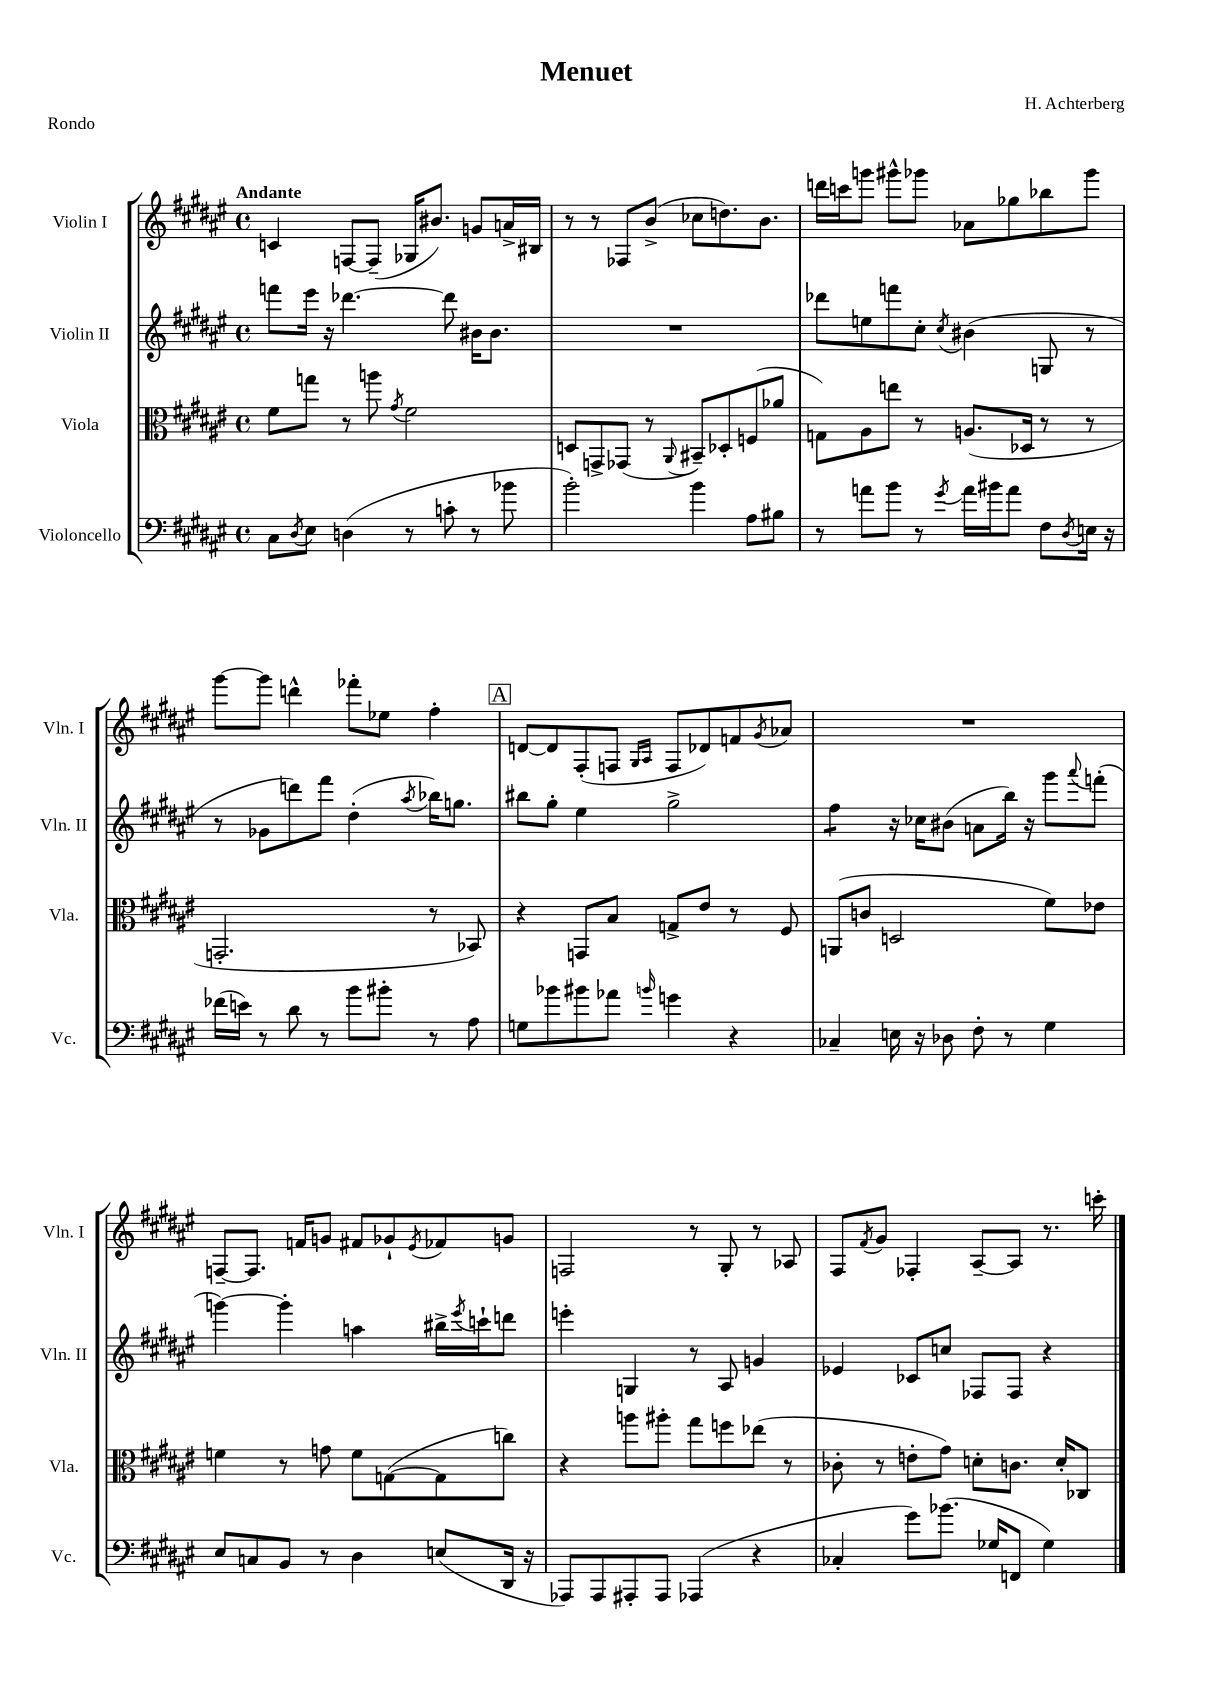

**kern	**kern	**kern	**kern
*part4	*part3	*part2	*part1
*staff4	*staff3	*staff2	*staff1
*I"Violoncello	*I"Viola	*I"Violin II	*I"Violin I
*I'Vc.	*I'Vla.	*I'Vln. II	*I'Vln. I
*clefF4	*clefC3	*clefG2	*clefG2
*k[f#c#g#d#a#e#]	*k[f#c#g#d#a#e#]	*k[f#c#g#d#a#e#]	*k[f#c#g#d#a#e#]
*M4/4	*M4/4	*M4/4	*M4/4
*met(c)	*met(c)	*met(c)	*met(c)
=1	=1	=1	=1
!	!	!	!LO:TX:a:B:t=Andante
8C#\L	8f#\L	8fffn\L	4cn/
8qD#/	.	.	.
8E#\J	8ggn\J	16eee#\Jk	.
.	.	16r	.
(4Dn\	8r	[4.ddd-X\	[8Fn/L
.	8aan\	.	(8F~/J]
.	8qg#/	.	.
8r	2f#\	.	16G-X/KL
.	.	.	8.b#X/J)
8cn'\	.	8ddd-\]	.
8r	.	16b#X\KL	8gn/L
.	.	8.b#\J	.
8b-X\	.	.	16an^/L
.	.	.	16B#X/JJ
=2	=2	=2	=2
2b'\)	8Dn/L	1r	8r
.	8GGn^/	.	8r
.	(8GG-X/J	.	8F-X/L
.	8r	.	(8b^/J
.	8qqAA#/	.	.
4b\	8BB#X~/L)	.	8cc-X\L
.	8D-X'/	.	8.ddn\)
8A#\L	(8Fn/	.	.
.	.	.	8.b\J
8B#X\J	8a-X/J	.	.
=3	=3	=3	=3
8r	8Gn\L)	8ddd-X\L	16dddn\LL
.	.	.	16cccn\J
8an\L	8A#\	8een\	8gggn\J
8b\J	8een\J	8fffn\	8ggg#X^^\L
8r	8r	8cc#'\J	8ggg-X\J
8qg#/	.	8qcc#/	.
16a\LL	(8.An/L	(4b#X\	8a-X\L
16b#X\J	.	.	.
8a\J	.	.	8gg-X\
.	16D-X/Jk	.	.
8F#\L	8r	8Gn/	8bb-X\
8qD#/	.	.	.
16En\Jk	8r	8r	8ggg-\J
16r	.	.	.
!!LO:LB:g=z
=4	=4	=4	=4
(16f-X\LL	2.GGn'/	8r	[8ggg#\L
16en\JJ)	.	.	.
8r	.	8g-X\L	8ggg#\J]
8d#\	.	8dddn\)	4dddn^^\
8r	.	8fff#\J	.
8b\L	.	(4dd#'\	8fff-X'\L
8b#X'\J	.	.	8ee-X\J
.	.	8qaa#/	.
8r	8r	16bb-X\KL)	4ff#'\
.	.	8.ggn\J	.
8A#\	8BB-X/)	.	.
!!LO:REH:place=s1:t=A
=5	=5	=5	=5
8Gn\L	4r	8bb#X\L	[8dn/L
8b-X\	.	8gg#'\J	8d/]
8b#X\	8GGn/L	4ee#\	(8F#'/
8a-X\J	8B/J	.	8Fn/J
.	.	.	16qqG#/LL
16qqbn/	.	.	16qqA#/JJ
4gn\	8Gn^/L	2gg#^\	8F/L
.	8e#/J	.	8d-X/)
4r	8r	.	8fn/
.	.	.	8qg#/
.	8F#/	.	8a-X/J
=6	=6	=6	=6
*	*	*tremolo	*
4C-X~/	(8AAn/L	8ff#\L	1r
.	8cn/J	8ff#\J	.
*	*	*Xtremolo	*
16En\	2Dn/	16r	.
16r	.	16cc-X\KL	.
8D-X\	.	(8b#X\J	.
8F#'\	.	8an\L	.
8r	.	16bb\Jk)	.
.	.	16r	.
4G#\	8f#\L)	8ggg#\L	.
.	.	8qqaaa#/	.
.	8e-X\J	(8fffn'\J	.
!!LO:LB:g=z
=7	=7	=7	=7
8E#/L	4fn\	[4gggn\)	[8Fn~/L
8Cn/	.	.	8.F/J]
8BB/J	8r	4ggg'\]	.
.	.	.	16fn/KL
8r	8gn\	.	8gn/J
4D#\	8f\L	4aan\	8f#X/L
.	([8Gn\	.	8g-X`/
.	.	.	8qe#/
(8En/L	8G\]	16bb#X^\LL	8f-X/
.	.	8qeee#/	.
.	.	16cccn`\J	.
16DD#/Jk	8ccn\J)	8dddn\J	8gn/J
16r	.	.	.
=8	=8	=8	=8
8AAA-X/L)	4r	4eeen'\	2Fn/
8AAA-/	.	.	.
8AAA#X'/	8aan\L	4Gn/	.
8AAA#/J	8aa#X'\J	.	.
(4AAA-X/	8gg#\L	8r	8r
.	8ffn\	8A#/	8G#'/
4r	(8ee-X\J	4gn/	8r
.	8r	.	8A-X/
=9	=9	=9	=9
4C-X'/	8c-X'\	4e-X/	8F#/L
.	.	.	8qf#/
.	8r	.	8g#/J
8g#\L)	8en'\L	8c-X/L	4F-X'/
(8.b-X\J	8g#\J)	8ccn/J	.
.	8dn'\L	8F-X/L	[8A#~/L
16G-X/KL	.	.	.
8FFn/J	8.cn\J	8F-/J	8A#/J]
4G-\)	.	4r	8.r
.	16d'/KL	.	.
.	8C-X/J	.	.
.	.	.	16cccn'\
==	==	==	==
*-	*-	*-	*-
